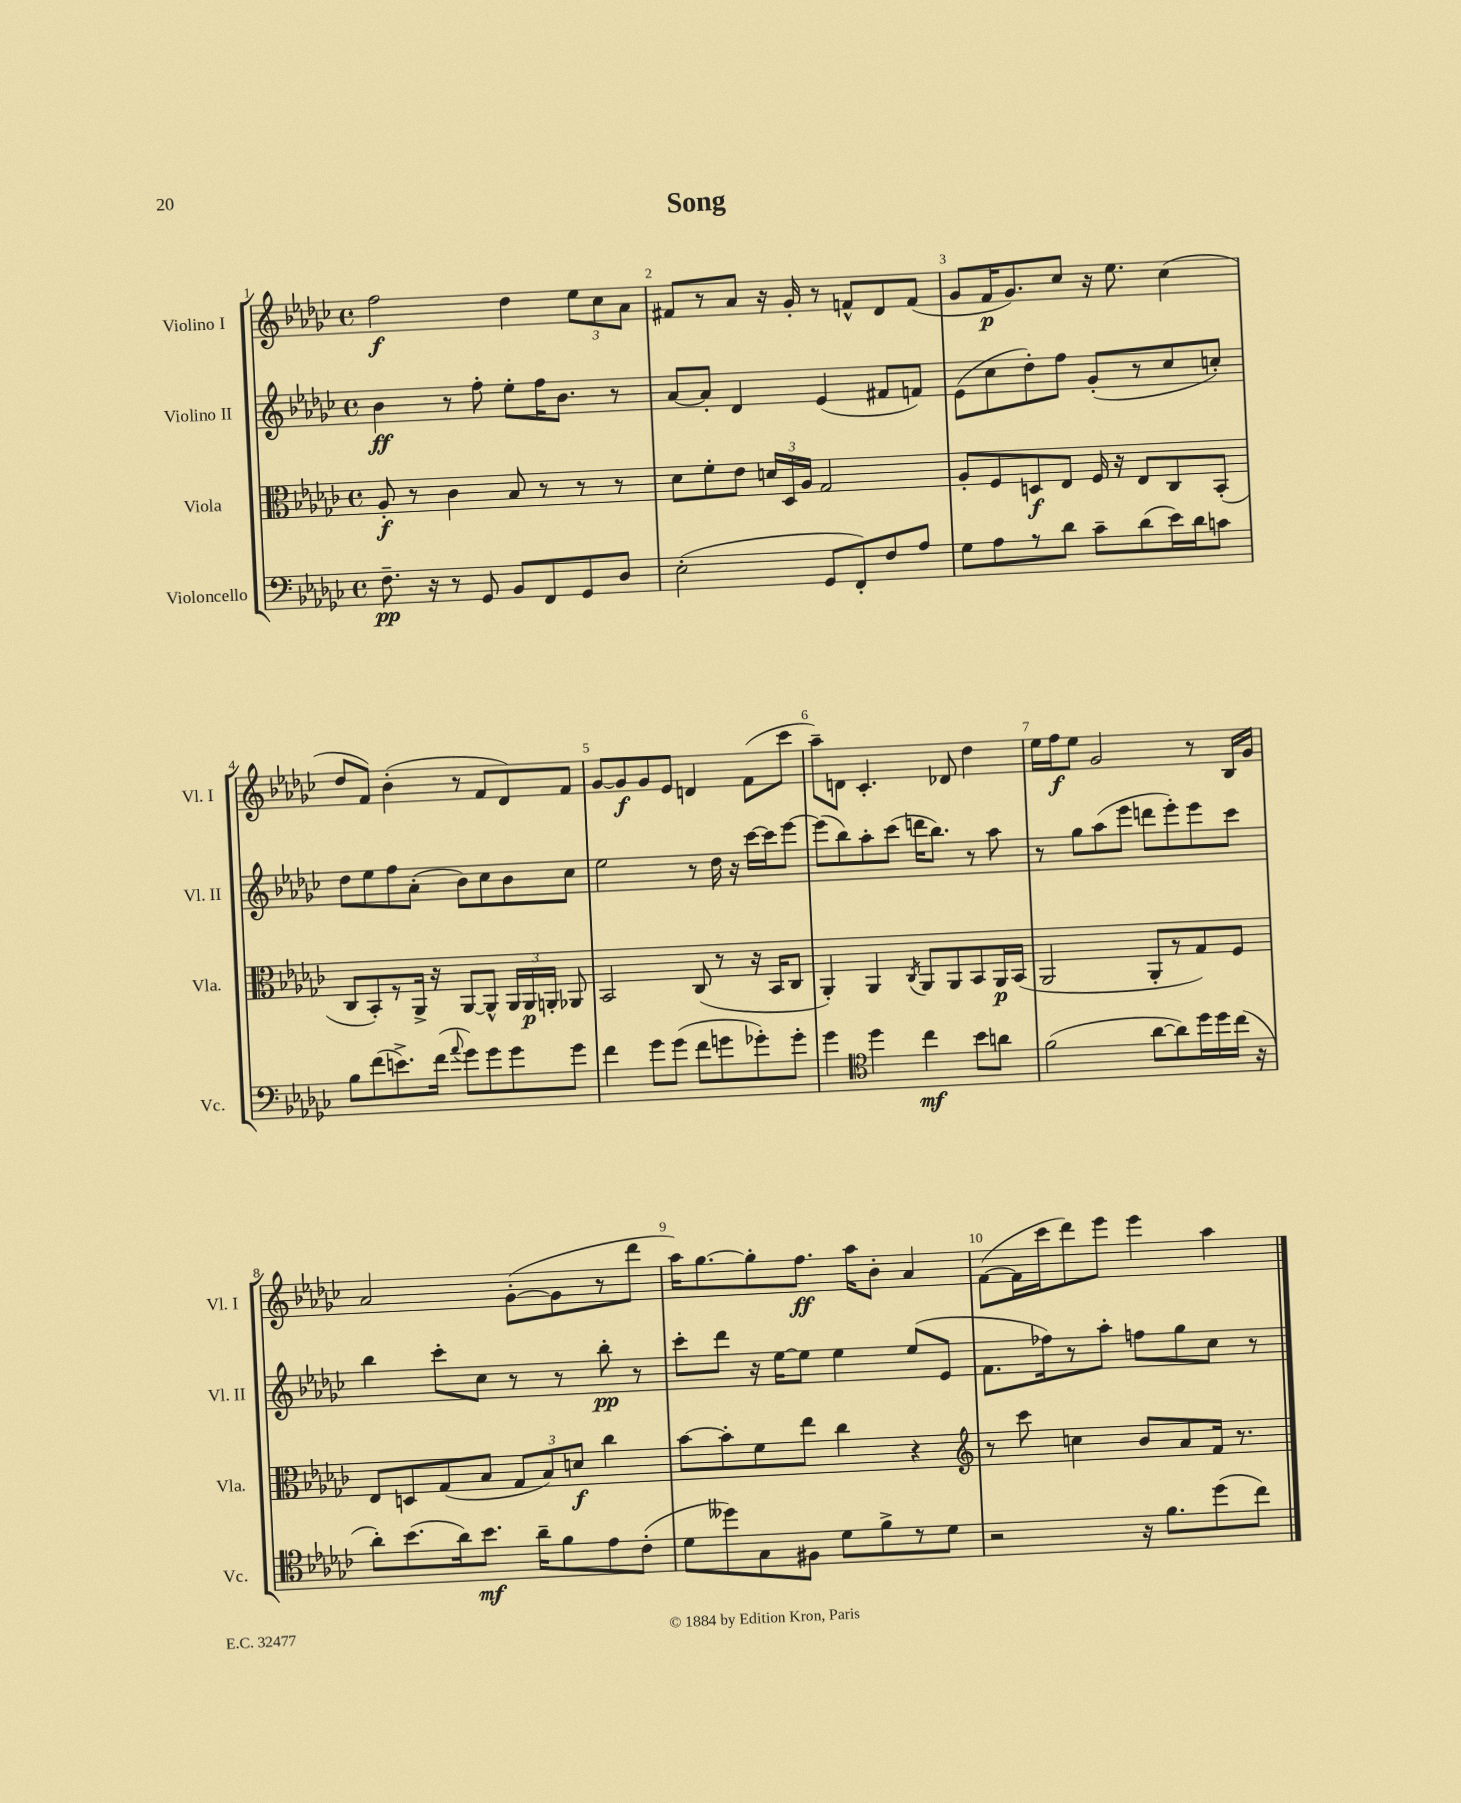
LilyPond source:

\header { title = "Song" }
<<
\new StaffGroup <<
\new Staff = "s0" \with { instrumentName = "Violino I" shortInstrumentName = "Vl. I" } {
    \clef treble \key ges \major \defaultTimeSignature \time 4/4
    \autoBeamOff f''2\f des''4 \tuplet 3/2 { ees''8[ ces''8 aes'8] } |
    fis'8[ r8 aes'8] r16 ges'16-. r8 f'8[-^ des'8 f'8]( |
    ges'8[ f'16\p ges'8.) ces''8] r16 ees''8. ces''4( |
    des''8[ f'8]) bes'4-.( r8 f'8[ des'8) f'8] |
    ges'8[~ ges'8\f ges'8 ees'8] d'4 f'8[( ces'''8] |
    aes''8[--) d'8] ces'4.-. des'8 des''4 |
    ees''16[ f''16\f ees''8] ges'2 r8 bes16[ ges'16] |
    aes'2 ges'8[~-.( ges'8 r8 des'''8] |
    aes''16[) ges''8.~ ges''8-. f''8.]\ff aes''16[ bes'8]-. aes'4 |
    f'8[~( f'16 ces'''16 des'''8) ees'''8] ees'''4 aes''4 \bar "|." |
}
\new Staff = "s1" \with { instrumentName = "Violino II" shortInstrumentName = "Vl. II" } {
    \clef treble \key ges \major \defaultTimeSignature \time 4/4
    \autoBeamOff bes'4\ff r8 f''8-. ees''8[-. f''16 bes'8.] r8 |
    aes'8[~ aes'8]-. des'4 ees'4( fis'8[ f'8]) |
    ees'8[( ces''8 des''8-.) f''8] ges'8[-.( r8 ces''8 c''8]-.) |
    des''8[ ees''8 f''8 aes'8]-.( bes'8[) ces''8 bes'8 ces''8] |
    ees''2 r8 des''16 r16 ces'''16[~ ces'''16 ees'''8]~ |
    ees'''8[( bes''8) aes''8-. ces'''8]( d'''16[ bes''8.]) r8 aes''8 |
    r8 ges''8[ aes''8( ees'''8] d'''8[ ees'''8-.) ees'''8 ces'''8] |
    bes''4 ces'''8[-. ces''8] r8 r8 bes''8-.\pp r8 |
    ces'''8[-. des'''8] r16 ees''16[~ ees''8] ees''4 ees''8[( ees'8] |
    f'8.[ fes''16) r8 aes''8]-. f''8[ ges''8 ces''8] r8 \bar "|." |
}
\new Staff = "s2" \with { instrumentName = "Viola" shortInstrumentName = "Vla." } {
    \clef alto \key ges \major \defaultTimeSignature \time 4/4
    \autoBeamOff aes8-.\f r8 ces'4 bes8 r8 r8 r8 |
    des'8[ f'8-. ees'8] \tuplet 3/2 { d'16[ des16 aes16] } ges2 |
    aes8[-. f8 d8\f ees8] f16 r16 ees8[ ces8 bes,8]-.( |
    ces8[ bes,8-.) r8 aes,16]-> r16 aes,8[~ aes,8]-^ \tuplet 3/2 { aes,16[ aes,16\p a,16]-. } aes,8 |
    bes,2 ces8( r8 r16 bes,16[ ces8] |
    aes,4-.) aes,4 \acciaccatura { ces8 } aes,8[ aes,8 bes,8 aes,16\p bes,16]( |
    aes,2 aes,8[-. r8 ges8) f8] |
    ees8[ d8 ges8( bes8] \tuplet 3/2 { ges8[ bes8) d'8]\f } ces''4 |
    bes'8[~ bes'8-. f'8 ees''8] ces''4 r4 |
    \clef treble r8 ces'''8 c''4 bes'8[ aes'8 f'16] r8. \bar "|." |
}
\new Staff = "s3" \with { instrumentName = "Violoncello" shortInstrumentName = "Vc." } {
    \clef bass \key ges \major \defaultTimeSignature \time 4/4
    \autoBeamOff f8.--\pp r16 r8 ges,8 bes,8[ f,8 ges,8 des8] |
    ees2-.( ges,8[ f,8-.) f8 aes8] |
    ges8[ aes8 r8 des'8] ces'8[-- des'8( ees'16) des'16 c'8] |
    bes8[ f'8( e'8.->) f'16]( \appoggiatura { aes'8 } ges'8[) ges'8 ges'8 ges'8] |
    f'4 ges'8[ ges'8]( f'8[ g'8 ges'8-.) ges'8]-. |
    ges'4 \clef tenor des''4 ces''4\mf bes'8[ a'8] |
    f'2( aes'8[~ aes'8) des''16 des''16 ces''16]( r16 |
    aes'8[-.) bes'8.( aes'16) bes'8.]\mf aes'16[-- f'8 ees'8 ces'8]-.( |
    des'8[ deses''8) ges8 fis8] des'8[ f'8-> r8 des'8] |
    r2 r16 f'8.[ des''8( ces''8]) \bar "|." |
}
>>
>>
\layout { \context { \Score \override BarNumber.break-visibility = ##(#f #t #t) barNumberVisibility = #all-bar-numbers-visible } }
